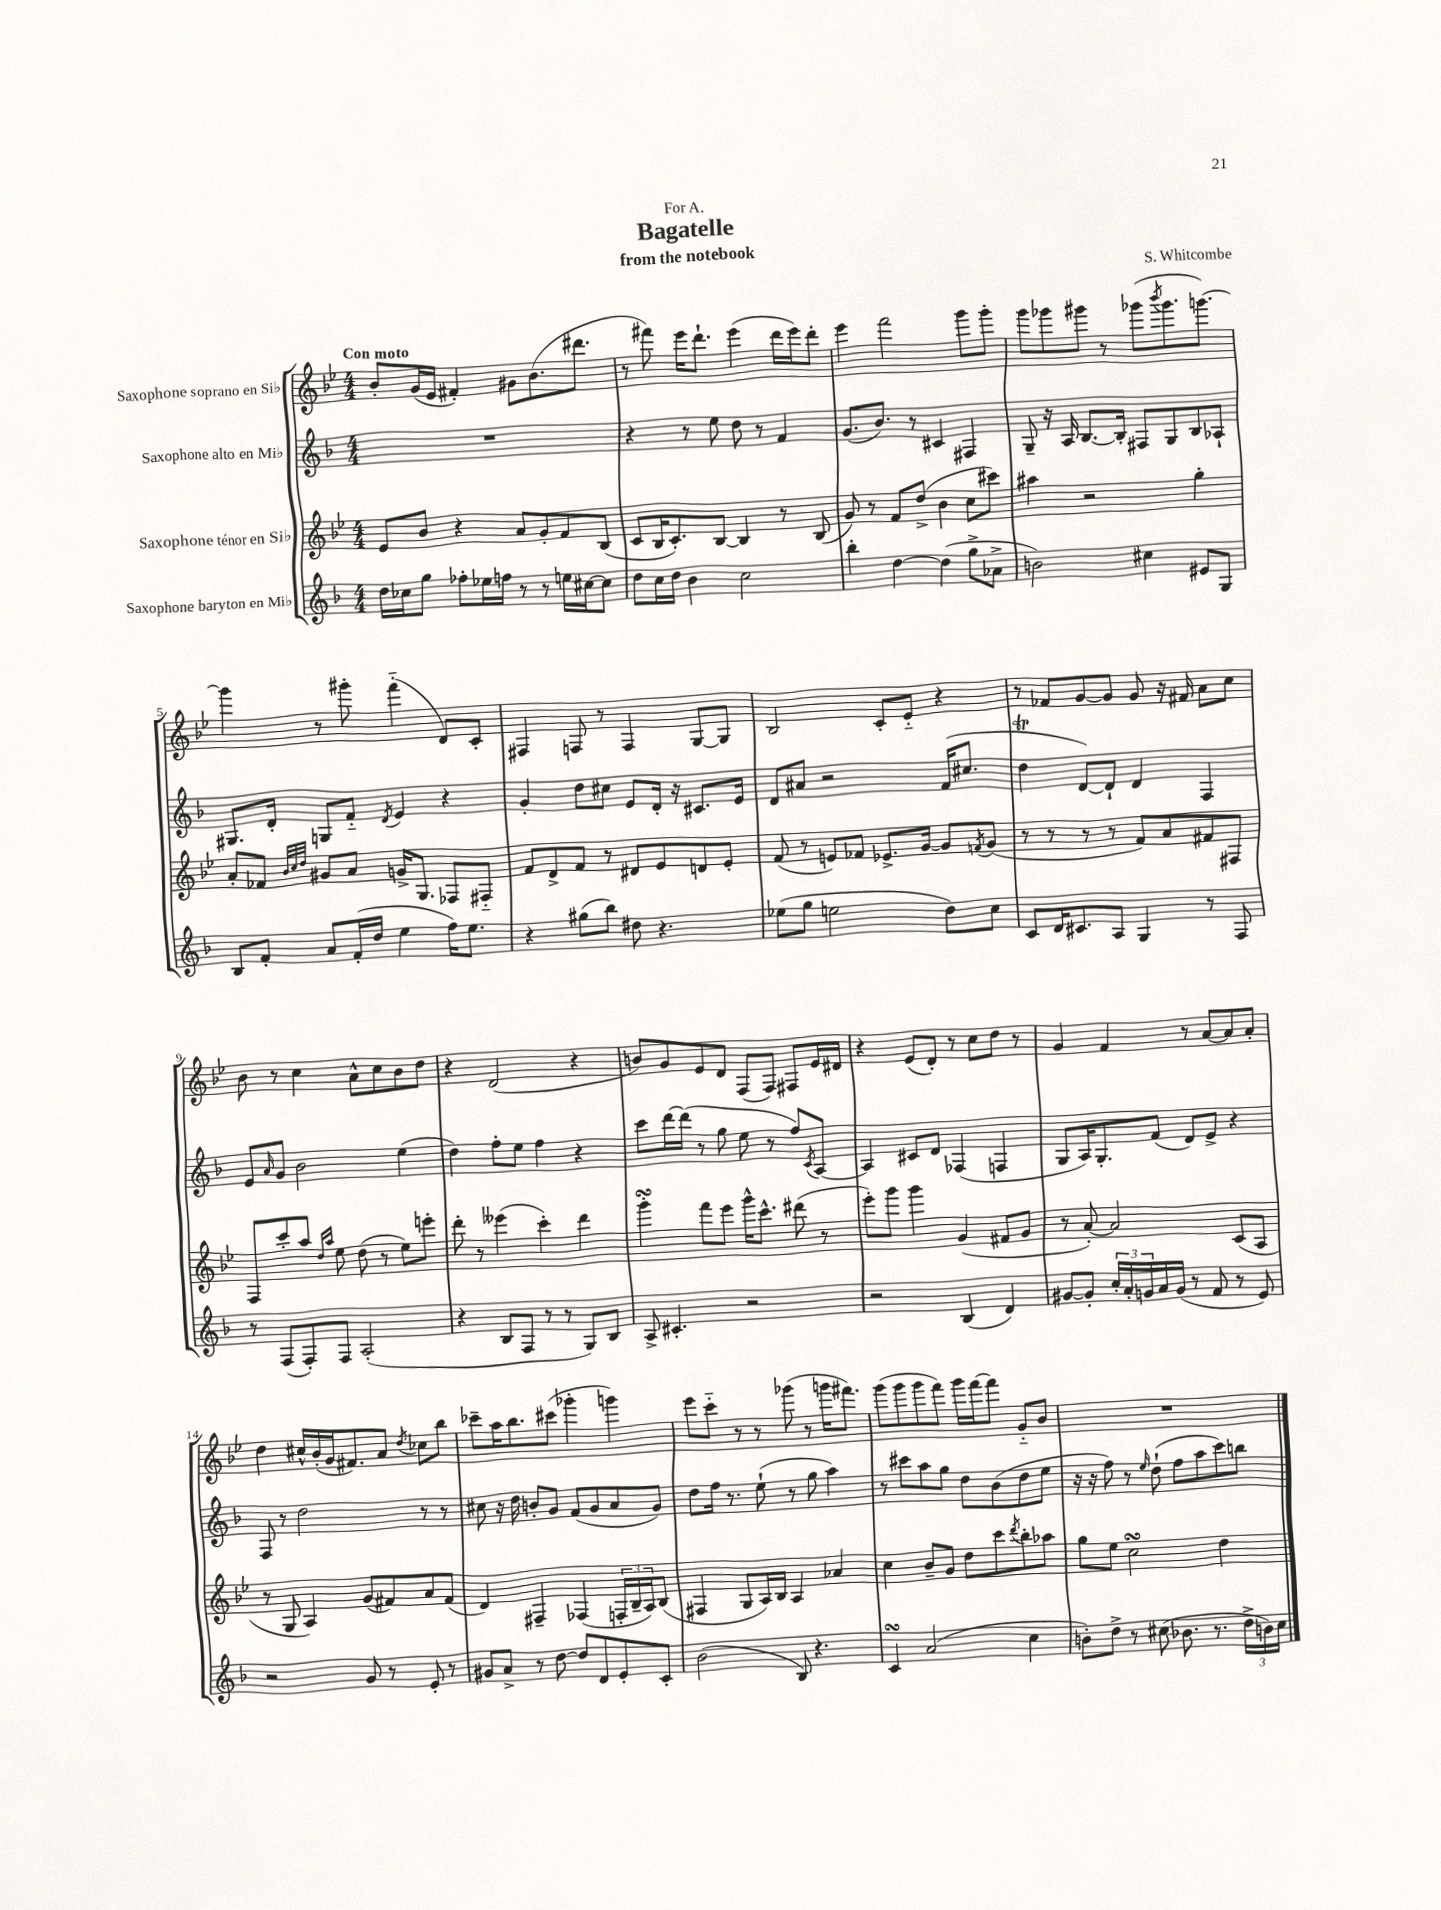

**kern	**kern	**kern	**kern
*staff4	*staff3	*staff2	*staff1
*clefG2	*clefG2	*clefG2	*clefG2
*k[b-]	*k[b-e-]	*k[b-]	*k[b-e-]
*M4/4	*M4/4	*M4/4	*M4/4
16dd\LL	8e-/L	1r	8b-'/L
16cc-\J	.	.	.
8gg\J	8b-/J	.	(16g/L
.	.	.	16e-/JJ
8ff-'\L	4r	.	4f#'/)
16ee-\L	.	.	.
16ff\JJ	.	.	.
8r	8a/L	.	8g#\L
8r	8g'/	.	(8.b-\
16ee\LL	8f/	.	.
[16cc#\J	.	.	8.ddd#\J
8cc#\]J	(8B-/J	.	.
=	=	=	=
8dd\L	8c/L	4r	8r
16cc\L	16B-/K	.	8fff#\)
16dd\JJ	8.c'/)	.	.
4b-\	.	8r	16eee-\LK
.	.	.	8.ddd`\J
.	[8B-/J	8ee\	.
2cc\	4B-/]	8dd\	(4eee-\
.	.	8r	.
.	8r	4f/	16ddd\LL
.	.	.	16eee-\J)
.	(8B-/	.	8ddd'\J
=	=	=	=
4bb-'\	8g/)	(8.g/L	4eee-\
.	8r	.	.
.	.	8.b-/J)	.
[4dd\	8f/L	.	2fff\
.	(8dd^/J	8r	.
(4dd\]	4b-\	4c#/	.
8gg^\L	8cc\L	4F#/	8ggg\L
8a-^\J	8ccc#\J)	.	8ggg'\J
=	=	=	=
2b\)	4aa#\	8G~/	8ggg\L
.	.	16r	8ggg-\
.	.	16A/	.
.	2r	[8.B-/L	8ggg#\J
.	.	.	8r
.	.	16B-'/]Jk	.
4cc#\	.	8F#/L	(8ggg-\L
.	.	.	8qbbb-/
.	.	8G/	8.ggg-\
8e#/L	4gg'\	8B-/	.
.	.	.	[8.ggg\J)
8G/J	.	8A-`/J	.
=	=	=	=
8B-/L	8a'/L	8.G#/L	4ggg\]
8f'/J	8f-/J	.	.
.	.	16d'/Jk	.
.	32qqb-/LLL	.	.
.	32qqcc/	.	.
.	32qqdd/JJJ	.	.
8a/L	8g#/L	8G/L	8r
(16f'/L	8a/J	8f'~/J	8ggg#'\
16dd/JJ	.	.	.
.	.	8qd/	.
4ee\	16g^/LK	4e/	(4fff'~\
.	8.G/J	.	.
16ff\LK)	8F-/L	4r	8d/L)
8.ee\J	.	.	.
.	8F#'~/J	.	8c'/J
=	=	=	=
4r	8f/L	4g'/	4F#/
.	8d^/	.	.
(8gg#\L	8f/J	8dd\L	8F/
8bb-\J)	8r	8cc#\J	8r
8dd#\	8d#/L	8e/L	4F/
4.r	8e-/	16d'/Jk	.
.	.	16r	.
.	8d/	8.c#/L	[8G/L
.	8e-'/J	.	8G/]J
.	.	16e/Jk	.
=	=	=	=
(8ee-\L	(8f/	8d/L	2B-/
8gg\J	8r	8a#/J	.
2ee\	8e/L)	2r	.
.	8f-/J	.	.
.	8.e-^/L	.	8c'/L
.	.	.	8e-'~/J
.	[16g/Jk	.	.
8dd\L)	8g/]L	(16f/LK	4r
.	.	8.cc#/J	.
.	8qf/	.	.
8cc\J	(8g/J	.	.
=	=	=	=
8c/L	8r	4dd\	8r
16d/K	8r	.	8f-/L
8.c#/	.	.	.
.	8r	[8d/L)	[8g/
8A/J	8r	8d`/]J	8g/]J
4G/	8f/L)	4d/	8g/
.	8a/	.	16r
.	.	.	16f#/
8r	8f#/	4F/	8a\L
8F/	8F#/J	.	8cc\J
=	=	=	=
8r	8F/L	8e/L	8b-\
.	.	16qqa/	.
(8F/L	8ccc'/	8g/J	8r
8F'/)	8aa/J	2b-\	4cc\
.	16qqdd/LL	.	.
.	16qqaa/JJ	.	.
8F/J	8ee-\	.	.
(2A'/	(8dd\	.	8a^^\L
.	8r	.	8cc\
.	8ee-\L)	(4ee\	8b-\
.	8eee'\J	.	8dd\J
=	=	=	=
4r	8ddd'\	4dd\)	4r
.	8r	.	.
8B-/L	(4eee--\	8ff'\L	(2d/
8F/J	.	8ee\J	.
8r	4ccc'\)	4ff\	.
8r	.	.	.
8G/L)	4ddd\	4r	4r
8B-/J	.	.	.
=	=	=	=
8A^/	4ggg'\	8ccc\L	8b/L)
4.c#'/	.	[16ddd\L	8g/
.	.	(16ddd\]JJ	.
.	8fff\L	8r	8e-/
.	8eee-\J	8gg\	8d/J
2r	16ggg^^\LK	8ee\	(8F/L
.	8.ccc^^\J	.	.
.	.	8r	8F/J)
.	(8ddd#\	8ff/L)	8F#/L
.	.	8qc/	.
.	8r	[8A/J	16e-/L
.	.	.	16d#/JJ
=	=	=	=
2r	8eee-'\L)	4A/]	4r
.	8ggg\J	.	.
.	4ggg\	8c#/L	(8e-/L
.	.	8d/J	8d'/J)
(4B-/	(4g/	(4F-/	8r
.	.	.	8cc\L
4d/)	8f#/L	4F/	8dd\J
.	8g/J	.	8r
=	=	=	=
[8g#/L	8r	8G/L	4g/
8g#'/]J	[8a'/)	16A/K)	.
.	.	8.G'/	.
24cc'/LL	2a/]	.	4f/
24a'/	.	.	.
24g/	.	.	.
16a/	.	(8f/J	.
(16g/JJ	.	.	.
8r	.	8d/L)	8r
8f/	.	8e^/J	[8a/L
8r	(8c/L	4r	8a/]
8e/)	8A/J	.	8a'/J
=	=	=	=
2r	8r	8F/	4dd\
.	8G/	8r	.
.	4A/)	2dd\	16cc#^^/LL
.	.	.	(16b-'/
.	.	.	16g/J
.	.	.	8.f#/)
8g/	(8g/L	.	.
8r	8f#/)	.	8a/J
.	.	.	8qdd/
8e'/	8a/	8r	8cc-\L
8r	(8f#/J	8r	8bb-\J
=	=	=	=
8g#/L	4d/)	8cc#\	8ccc-~\L
8a^/J	.	16r	16aa\K
.	.	16dd\	8.bb-\
8r	4F#~/	8b'/L	.
[8dd\	.	8g/J	(8ccc#\J
8dd/]L	(4F-/	(8f/L	4ggg-'\
8d/	.	8g/	.
8e'/	24F'/LL	8a/	4ggg\)
.	24B-~/	.	.
.	24A/J)	.	.
8c'/J	(8B-/J	8g/J)	.
=	=	=	=
(2b-\	4F#/	8dd\L	8eee-\L
.	.	16ff\Jk	8ccc'~\J
.	.	8.r	.
.	8G/L	.	8r
.	16A/L)	(8ee`\	8r
.	16B-/JJ	.	.
8B-/)	4A/	8r	(8ggg-\
4.r	.	8gg\	8r
.	4a-/	4aa\)	16ggg\LK
.	.	.	8.fff#\J)
=	=	=	=
4c/	4cc\	8r	(8ggg\L
.	.	8ccc#\L	8ggg\
(2a/	8b-~/L	8aa\	8ggg\
.	8g/J	8gg\J	8fff\J)
.	8dd\L	8dd\L	16ggg\LL
.	.	.	[16fff\J
.	8ccc\	(8b-\	8fff\]J
.	8qddd/	.	.
4cc\	8bb-'\	8dd\	8g'~/L
.	8aa-\J	8ee\J	8b-/J
=	=	=	=
8b'\L)	8gg\L	16r	1r
.	.	16r	.
8dd^\J	8ee-\J	8ff\)	.
8r	2cc\	8r	.
.	.	16qqee/	.
(8cc#\	.	(8dd`\	.
8.b-\	.	8ff\L	.
.	.	8aa\	.
8.r	.	.	.
.	4dd\	8ccc\)	.
24dd^\LL	.	8bb\J	.
24b\)	.	.	.
24cc#\JJ	.	.	.
==	==	==	==
*-	*-	*-	*-
